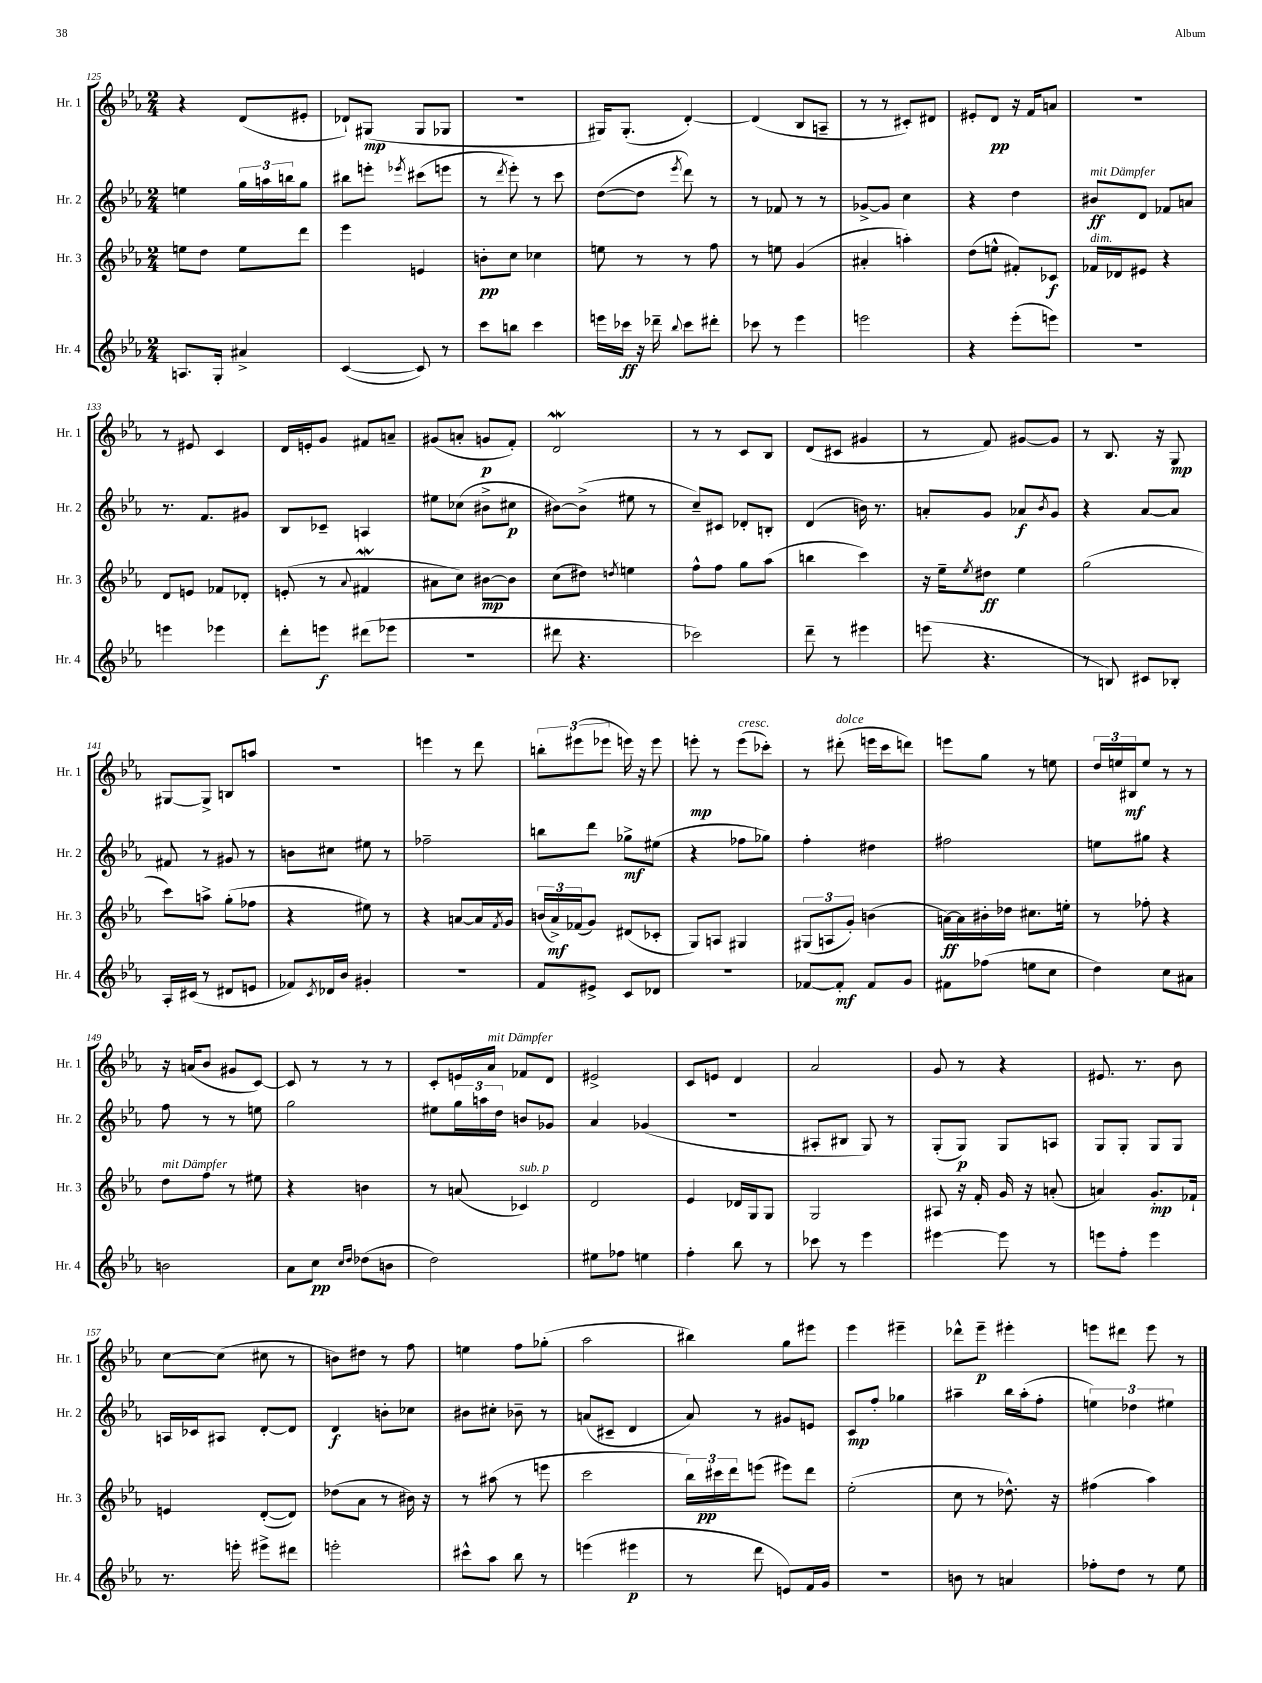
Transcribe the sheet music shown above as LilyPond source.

<<
\new StaffGroup <<
\new Staff = "s0" \with { instrumentName = "Hr. 1" shortInstrumentName = "Hr. 1" } {
    \clef treble \key ees \major \numericTimeSignature \time 2/4
    r4 d'8( eis'8-. |
    des'8-!) gis8\mp( gis8 ges8 |
    r2 |
    gis16) gis8.-.( d'4~-.) |
    d'4( bes8 a8-- |
    r8 r8 cis'8-.) dis'8 |
    eis'8-. d'8\pp r16 f'16 a'8 |
    r2 |
    r8 eis'8 c'4 |
    d'16 e'16-. g'8 fis'8 a'8-- |
    gis'8( a'8-. g'8\p f'8-.) |
    d'2\mordent |
    r8 r8 c'8 bes8 |
    d'8( cis'8 gis'4 |
    r8 f'8) gis'8~ gis'8 |
    r8 bes8. r16 g8\mp |
    gis8~ gis8-> b8 a''8 |
    r2 |
    e'''4 r8 d'''8 |
    \tuplet 3/2 { b''8-. eis'''8( ees'''8 } e'''16) r16 e'''8 |
    e'''8-.\mp r8 e'''8^\markup { \italic "cresc." }( ces'''8-.) |
    r8 dis'''8-.^\markup { \italic "dolce" }( e'''16 c'''16 d'''8) |
    e'''8 g''8 r8 e''8 |
    \tuplet 3/2 { d''16 e''16 bis16\mf } e''8 r8 r8 |
    r16 a'16( bes'8 gis'8 c'8~) |
    c'8 r8 r8 r8 |
    c'8-. e'16 aes'16^\markup { \italic "mit Dämpfer" } fes'8 d'8 |
    eis'2-> |
    c'8 e'8 d'4 |
    aes'2 |
    g'8 r8 r4 |
    eis'8. r8. bes'8 |
    c''8~ c''8( cis''8 r8 |
    b'8) dis''8 r8 f''8 |
    e''4 f''8 ges''8-.( |
    aes''2 |
    bis''4) g''8 eis'''8 |
    ees'''4 eis'''4-- |
    des'''8-^ ees'''8--\p eis'''4-. |
    e'''8 dis'''8 e'''8 r8 \bar "|." |
}
\new Staff = "s1" \with { instrumentName = "Hr. 2" shortInstrumentName = "Hr. 2" } {
    \clef treble \key ees \major \numericTimeSignature \time 2/4
    e''4 \tuplet 3/2 { g''16 a''16 b''16 } g''8 |
    bis''8 e'''8-. \acciaccatura { ees'''8 } cis'''8( e'''8 |
    r8 \acciaccatura { d'''8 } ees'''8-.) r8 c'''8 |
    d''8~( d''8 \acciaccatura { ees'''8 } d'''8) r8 |
    r8 fes'8 r8 r8 |
    ges'8~-> ges'8 c''4 |
    r4 d''4 |
    bis'8\ff^\markup { \italic "mit Dämpfer" } d'8 fes'8 a'8 |
    r8. f'8. gis'8 |
    bes8 ces'8-- a4 |
    eis''8 ces''8( bis'8-> cis''8\p |
    bis'8~) bis'8->( eis''8 r8 |
    c''8--) cis'8 des'8-. b8-. |
    d'4( b'16) r8. |
    a'8-. g'8 aes'8\f \acciaccatura { bes'8 } g'8 |
    r4 aes'8~ aes'8 |
    fis'8 r8 gis'8 r8 |
    b'8 cis''8 eis''8 r8 |
    fes''2-- |
    b''8 d'''8 ges''8->\mf eis''8( |
    r4 fes''8 ges''8) |
    f''4-. dis''4 |
    fis''2 |
    e''8 gis''8 r4 |
    f''8 r8 r8 e''8 |
    g''2 |
    eis''8 \tuplet 3/2 { g''16 a''16 d''16 } b'8 ges'8 |
    aes'4 ges'4( |
    R2 |
    ais8-. bis8 g8) r8 |
    g8-.( g8\p) g8 a8 |
    g8 g8-. g8 g8 |
    a16 ces'16 ais8 d'8~-. d'8 |
    d'4\f b'8-. ces''8 |
    bis'8 cis''8-. bes'8-- r8 |
    a'8( cis'8-- d'4 |
    aes'8) r8 gis'8 e'8 |
    c'8\mp f''8-. ges''4 |
    ais''4-- bes''16 ais''16-.( f''8-. |
    \tuplet 3/2 { e''4) des''4 eis''4 } \bar "|." |
}
\new Staff = "s2" \with { instrumentName = "Hr. 3" shortInstrumentName = "Hr. 3" } {
    \clef treble \key ees \major \numericTimeSignature \time 2/4
    e''8 d''8 e''8 d'''8 |
    ees'''4 e'4 |
    b'8-.\pp c''8 ces''4 |
    e''8 r8 r8 f''8 |
    r8 e''8 g'4( |
    ais'4-. a''4-.) |
    d''8( e''8-^ fis'8-.) ces'8\f |
    fes'16^\markup { \italic "dim." } des'16 eis'8 r4 |
    d'8 e'8 fes'8 des'8-. |
    e'8-.( r8 \appoggiatura { aes'8 } fis'4\mordent |
    ais'8 c''8) bis'8~\mp bis'8 |
    c''8( dis''8) \acciaccatura { d''8 } e''4 |
    f''8-^ f''8 g''8 aes''8( |
    b''4 c'''4) |
    r16 ees''16-- \acciaccatura { ees''8 } dis''8\ff ees''4 |
    g''2( |
    c'''8) a''8-> g''8-.( fes''8 |
    r4 eis''8) r8 |
    r4 a'8~ a'16 \acciaccatura { f'8 } g'16 |
    \tuplet 3/2 { b'16( aes'16->\mf) fes'16( } g'8) dis'8( ces'8-. |
    g8) a8 gis4 |
    \tuplet 3/2 { gis8( a8 g'8-.) } b'4( |
    a'16~\ff) a'16 bis'16-. des''16 cis''8. e''16-. |
    r8 fes''8-. r4 |
    d''8^\markup { \italic "mit Dämpfer" } f''8 r8 eis''8 |
    r4 b'4 |
    r8 a'8( ces'4^\markup { \italic "sub. p" }) |
    d'2 |
    ees'4 des'16 g16 g8 |
    g2 |
    ais8 r16 f'16-. g'16 r16 a'8-.( |
    a'4) g'8.-.\mp fes'16-! |
    e'4 d'8~-.( d'8) |
    des''8( aes'8 r8 bis'16) r16 |
    r8 ais''8( r8 e'''8 |
    c'''2 |
    \tuplet 3/2 { bes''16) cis'''16\pp d'''16 } e'''8( eis'''8) d'''8 |
    ees''2-.( |
    c''8 r8 des''8.-^) r16 |
    fis''4( aes''4) \bar "|." |
}
\new Staff = "s3" \with { instrumentName = "Hr. 4" shortInstrumentName = "Hr. 4" } {
    \clef treble \key ees \major \numericTimeSignature \time 2/4
    a8. g16-. ais'4-> |
    c'4~( c'8) r8 |
    c'''8 b''8 c'''4 |
    e'''16 ces'''16\ff r16 des'''16-- \appoggiatura { bes''8 } ces'''8 dis'''8-. |
    ces'''8 r8 ees'''4 |
    e'''2 |
    r4 ees'''8-.( e'''8) |
    R2 |
    e'''4 ees'''4 |
    d'''8-. e'''8\f dis'''8( ees'''8 |
    r2 |
    dis'''8 r4. |
    ces'''2) |
    d'''8-- r8 eis'''4 |
    e'''8( r4. |
    r8 b8) cis'8 bes8-. |
    aes16-. cis'16( r8 dis'8 e'8 |
    fes'8) \acciaccatura { c'8 } des'16 bes'16 gis'4-. |
    R2 |
    f'8 eis'8-> c'8 des'8 |
    r2 |
    fes'8~ fes'8-.\mf fes'8 g'8 |
    fis'8 fes''8( e''8 c''8 |
    d''4) c''8 ais'8 |
    b'2 |
    aes'8 c''8\pp \grace { c''16 d''16 } des''8( b'8 |
    d''2) |
    eis''8 fes''8 e''4 |
    f''4-. bes''8 r8 |
    ces'''8 r8 ees'''4 |
    eis'''4~ eis'''8 r8 |
    e'''8 f''8-. e'''4 |
    r8. e'''16-. eis'''8-> dis'''8 |
    e'''2-. |
    cis'''8-^ aes''8 bes''8 r8 |
    e'''4( eis'''4\p |
    r8 d'''8 e'8) f'16 g'16 |
    r2 |
    b'8 r8 a'4 |
    fes''8-. d''8 r8 ees''8 \bar "|." |
}
>>
>>
\layout { \context { \Score currentBarNumber = #125 } }
